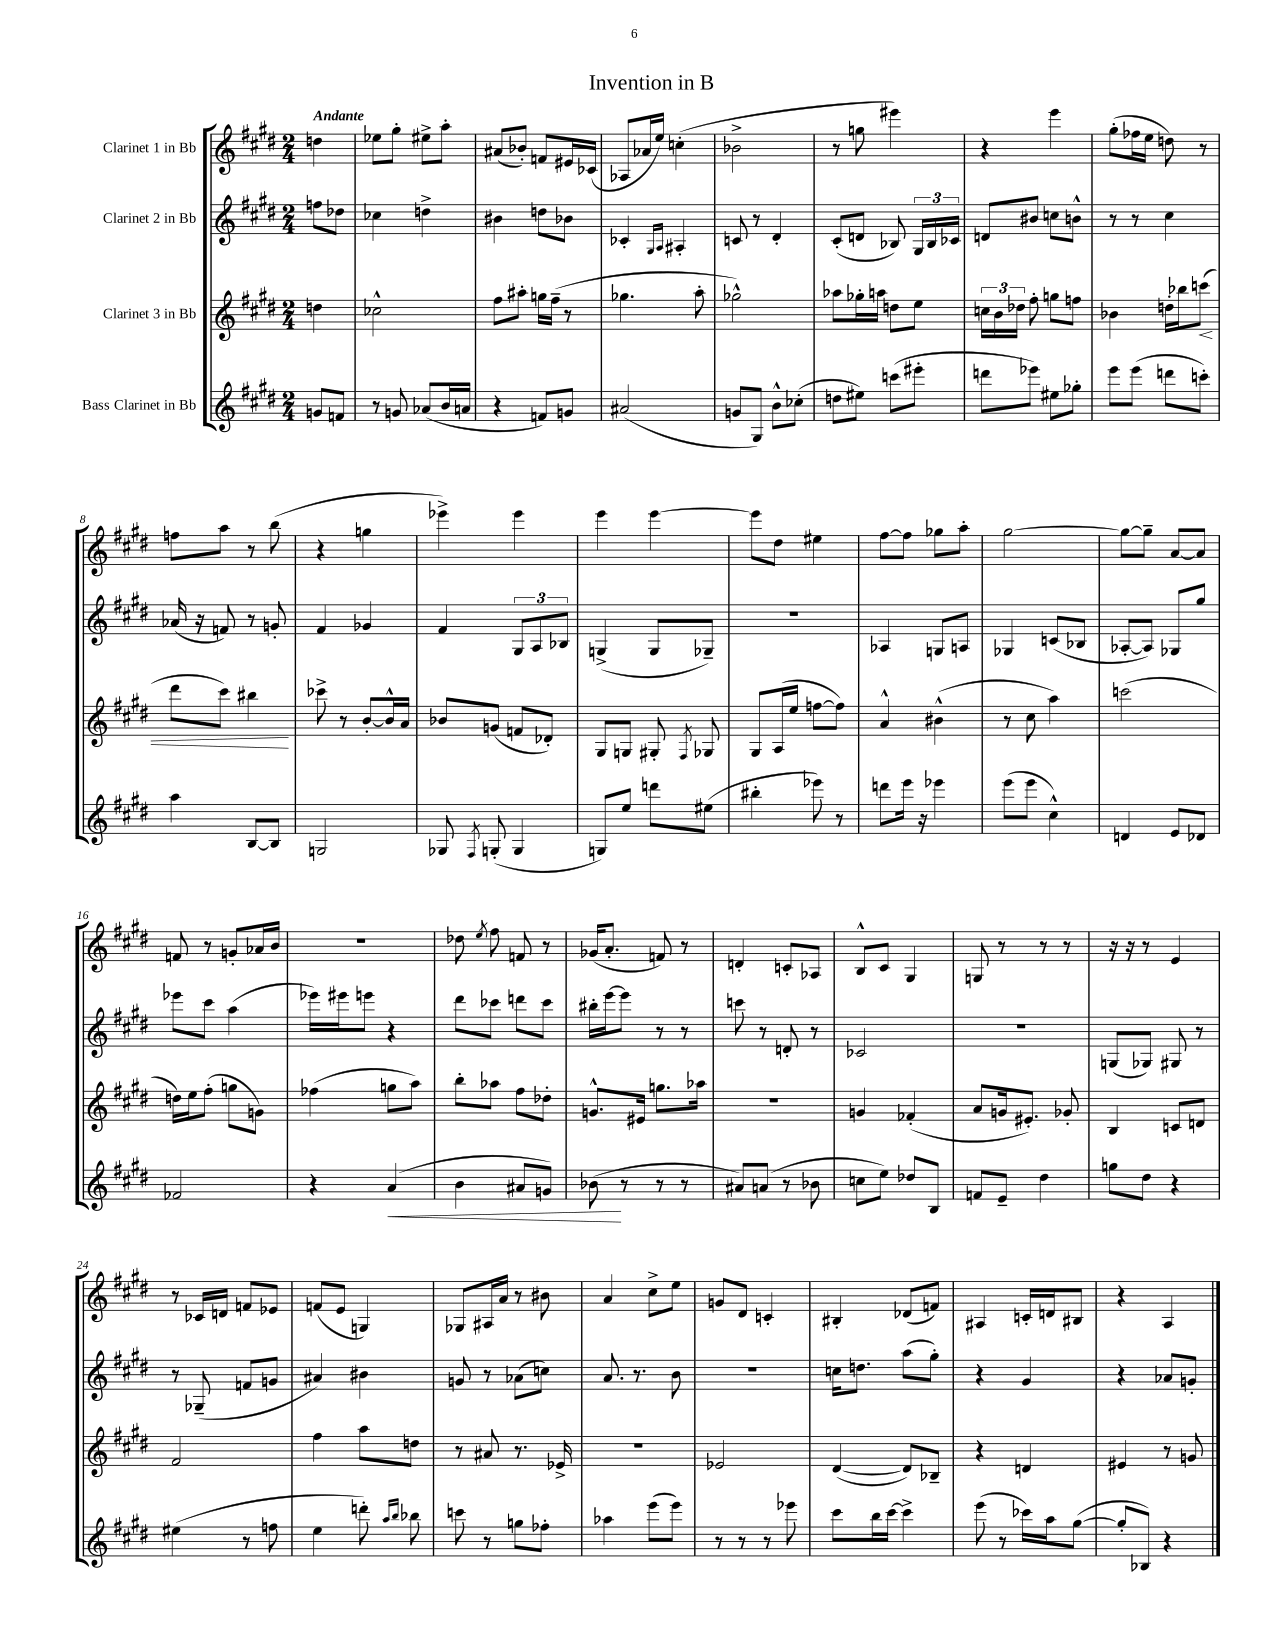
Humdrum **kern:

**kern	**dynam	**kern	**dynam	**kern	**kern
*part4	*part4	*part3	*part3	*part2	*part1
*staff4	*staff4	*staff3	*staff3	*staff2	*staff1
*I"Bass Clarinet in Bb	*	*I"Clarinet 3 in Bb	*	*I"Clarinet 2 in Bb	*I"Clarinet 1 in Bb
*clefG2	*	*clefG2	*	*clefG2	*clefG2
*k[f#c#g#d#]	*	*k[f#c#g#d#]	*	*k[f#c#g#d#]	*k[f#c#g#d#]
*M2/4	*	*M2/4	*	*M2/4	*M2/4
=	=	=	=	=	=
!	!	!	!	!	!LO:TX:a:B:t=Andante
8gn/L	.	4ddn\	.	8ffn\L	4ddn\
8fn/J	.	.	.	8dd-X\J	.
=1	=1	=1	=1	=1	=1
8r	.	2cc-X^^\	.	4cc-X\	8ee-X\L
8gn/	.	.	.	.	8gg#'\J
(8a-X/L	.	.	.	4ddn^\	8ee#X^\L
16b/L	.	.	.	.	8aa'\J
16an/JJ	.	.	.	.	.
=2	=2	=2	=2	=2	=2
4r	.	8ff#\L	.	4b#X\	(8a#X/L
.	.	8aa#X'\J	.	.	8b-X'/J)
8fn/L)	.	16ggn\LL	.	8ddn\L	8fn/L
.	.	(16ff#~\JJ	.	.	.
8gn/J	.	8r	.	8b-X\J	16e#X/L
.	.	.	.	.	(16c-X/JJ
=3	=3	=3	=3	=3	=3
(2a#X/	.	4.gg-X\	.	4c-X'/	8A-X/L
.	.	.	.	.	16a-X/L
.	.	.	.	.	16ee/JJ)
.	.	.	.	16qqG#/LL	.
.	.	.	.	16qqA/JJ	.
.	.	.	.	4A#X'/	(4ccn'\
.	.	8aa'\	.	.	.
=4	=4	=4	=4	=4	=4
8gn/L	.	2gg-X^^\)	.	8cn/	2b-X^\
8G#/J)	.	.	.	8r	.
8b^^\L	.	.	.	4d#'/	.
(8cc-X'\J	.	.	.	.	.
=5	=5	=5	=5	=5	=5
8ddn\L	.	8aa-X\L	.	(8c#'/L	8r
8ee#X\J)	.	16gg-X'\L	.	8dn/J	8ggn\
.	.	16aan\JJ	.	.	.
(8cccn\L	.	8ddn\L	.	8B-X/)	4eee#X\)
8eee#X'\J	.	8ee\J	.	24G#/LL	.
.	.	.	.	24B-/	.
.	.	.	.	24c-X/JJ	.
=6	=6	=6	=6	=6	=6
8dddn\L	.	24ccn\LL	.	8dn/L	4r
.	.	24b\	.	.	.
.	.	24dd-X\JJ	.	.	.
8eee-X\J)	.	8ff#'\	.	8b#X/J	.
8ee#X\L	.	8ggn\L	.	8ccn\L	4eee\
8gg-X'\J	.	8ffn\J	.	8bn^^\J	.
=7	=7	=7	=7	=7	=7
8eee\L	.	4b-X\	.	8r	(8gg#'\L
(8eee\J	.	.	.	8r	16ff-X\L
.	.	.	.	.	16ee\JJ
8dddn\L	.	16ddn'\LL	.	4cc#\	8ddn\)
.	.	16bb-X\J	.	.	.
!	!	!	!LO:HP:b	!	!
8cccn'\J)	.	(8cccn\J	<	.	8r
!!LO:LB:g=z
=8	=8	=8	=8	=8	=8
4aa\	.	8ddd#\L	.	(16a-X/	8ffn\L
.	.	.	.	16r	.
.	.	8ccc#\J)	.	8fn/)	8aa\J
[8B/L	.	4bb#X\	.	8r	8r
8B/J]	.	.	.	8gn'/	(8bb\
.	.	.	[	.	.
=9	=9	=9	=9	=9	=9
2Gn/	.	8ccc-X^\	.	4f#/	4r
.	.	8r	.	.	.
.	.	[8b'/L	.	4g-X/	4ggn\
.	.	16b^^/L]	.	.	.
.	.	16a/JJ	.	.	.
=10	=10	=10	=10	=10	=10
8G-X/	.	8b-X/L	.	4f#/	4eee-X^\)
8qF#/	.	.	.	.	.
(8Gn'/	.	(8gn/J	.	.	.
4G/	.	8fn/L	.	12G#/L	4eee-\
.	.	.	.	12A/	.
.	.	8d-X'/J)	.	.	.
.	.	.	.	12B-X/J	.
=11	=11	=11	=11	=11	=11
8Gn/L)	.	8G#/L	.	(4Gn^/	4eee\
8ee/J	.	8Gn/J	.	.	.
8dddn\L	.	8G#X'/	.	8G/L	[4eee\
.	.	8qF#/	.	.	.
(8ee#X\J	.	8G-X/	.	8G-X~/J)	.
=12	=12	=12	=12	=12	=12
4bb#X'\	.	8G#/L	.	2r	8eee\L]
.	.	(16A/L	.	.	8dd#\J
.	.	16ee/JJ	.	.	.
8eee-X\)	.	[8ffn\L	.	.	4ee#X\
8r	.	8ff\J])	.	.	.
=13	=13	=13	=13	=13	=13
8dddn\L	.	4a^^/	.	4A-X/	[8ff#\L
16eee\Jk	.	.	.	.	8ff#\J]
16r	.	.	.	.	.
4eee-X\	.	(4b#X^^\	.	8Gn/L	8gg-X\L
.	.	.	.	8An/J	8aa'\J
=14	=14	=14	=14	=14	=14
(8eee\L	.	8r	.	4G-X/	[2gg#\
8eee\J	.	8cc#\	.	.	.
4cc#^^\)	.	4aa\)	.	(8cn/L	.
.	.	.	.	8B-X/J	.
=15	=15	=15	=15	=15	=15
4dn/	.	(2cccn\	.	[8A-X'/L	8gg#\L_
.	.	.	.	8A-/J])	8gg#~\J]
8e/L	.	.	.	8G-X/L	[8a/L
8d-X/J	.	.	.	8gg#/J	8a/J]
!!LO:LB:g=z
=16	=16	=16	=16	=16	=16
2f-X/	.	16ddn\LL)	.	8eee-X\L	8fn/
.	.	16ee\J	.	.	.
.	.	(8ff#'\J	.	8ccc#\J	8r
.	.	8ggn\L	.	(4aa\	8gn'/L
.	.	8gn\J)	.	.	16a-X/L
.	.	.	.	.	16b/JJ
=17	=17	=17	=17	=17	=17
4r	.	(4ff-X\	.	16eee-X\LL)	2r
.	.	.	.	16eee#X\J	.
.	.	.	.	8eeen\J	.
!	!LO:HP:b	!	!	!	!
(4a/	<	8ggn\L	.	4r	.
.	.	8aa\J)	.	.	.
=18	=18	=18	=18	=18	=18
4b\	.	8bb'\L	.	8ddd#\L	8dd-X\
.	.	.	.	.	8qee/
.	.	8aa-X\J	.	8ccc-X\J	8ff#\
8a#X/L	.	8ff#\L	.	8dddn\L	8fn/
8gn/J)	.	8dd-X'\J	.	8ccc-\J	8r
=19	=19	=19	=19	=19	=19
(8b-X\	.	8.gn^^/L	.	16bb#X'\LL	(16g-X/KL
.	.	.	.	[16eee\J	8.a'/J
8r	[	.	.	8eee\J]	.
.	.	16e#X/Jk	.	.	.
8r	.	8.ggn\L	.	8r	8fn/)
8r	.	.	.	8r	8r
.	.	16aa-X\Jk	.	.	.
=20	=20	=20	=20	=20	=20
8a#X/L)	.	2r	.	8cccn\	4dn'/
(8an/J	.	.	.	8r	.
8r	.	.	.	8dn'/	8cn'/L
8b-X\	.	.	.	8r	8A-X/J
=21	=21	=21	=21	=21	=21
8ccn\L	.	4gn/	.	2c-X/	8B^^/L
8ee\J)	.	.	.	.	8c#/J
8dd-X/L	.	(4f-X'/	.	.	4G#/
8B/J	.	.	.	.	.
=22	=22	=22	=22	=22	=22
8fn/L	.	8a/L	.	2r	8Gn/
8e~/J	.	16gn/k	.	.	8r
.	.	8.e#X'/J)	.	.	.
4dd#\	.	.	.	.	8r
.	.	8g-X'/	.	.	8r
=23	=23	=23	=23	=23	=23
8ggn\L	.	4B/	.	(8Gn/L	16r
.	.	.	.	.	16r
8dd#\J	.	.	.	8G-X/J)	8r
4r	.	8cn/L	.	8G#X/	4e/
.	.	8dn/J	.	8r	.
!!LO:LB:g=z
=24	=24	=24	=24	=24	=24
(4ee#X\	.	2f#/	.	8r	8r
.	.	.	.	(8G-X~/	16c-X/LL
.	.	.	.	.	16dn/JJ
8r	.	.	.	8fn/L	8fn/L
8ffn\	.	.	.	8gn/J	8e-X/J
=25	=25	=25	=25	=25	=25
4ee\	.	4ff#\	.	4a#X/)	(8fn/L
.	.	.	.	.	8e/J
8dddn'\)	.	8aa\L	.	4b#X\	4Gn/)
16qqaa/LL	.	.	.	.	.
16qqbb/JJ	.	.	.	.	.
8bb-X\	.	8ddn\J	.	.	.
=26	=26	=26	=26	=26	=26
8cccn\	.	8r	.	8gn/	8G-X/L
8r	.	8a#X/	.	8r	16A#X/L
.	.	.	.	.	16a/JJ
8ggn\L	.	8.r	.	(8a-X\L	8r
8ff-X'\J	.	.	.	8ccn\J)	8b#X\
.	.	16e-X^/	.	.	.
=27	=27	=27	=27	=27	=27
4aa-X\	.	2r	.	8.a/	4a/
.	.	.	.	8.r	.
(8eee\L	.	.	.	.	8cc#^\L
8eee\J)	.	.	.	8b\	8ee\J
=28	=28	=28	=28	=28	=28
8r	.	2e-X/	.	2r	8gn/L
8r	.	.	.	.	8d#/J
8r	.	.	.	.	4cn'/
8eee-X\	.	.	.	.	.
=29	=29	=29	=29	=29	=29
8ccc#\L	.	([4d#/	.	16ccn\KL	4B#X'/
.	.	.	.	8.ddn\J	.
16bb\L	.	.	.	.	.
[16ccc#\JJ	.	.	.	.	.
4ccc#^\]	.	8d#/L])	.	(8aa\L	(8d-X/L
.	.	8B-X~/J	.	8gg#'\J)	8fn/J)
=30	=30	=30	=30	=30	=30
(8eee\	.	4r	.	4r	4A#X/
8r	.	.	.	.	.
16ccc-X\LL)	.	4dn/	.	4g#/	16cn'/LL
16aa\J	.	.	.	.	16dn/J
([8gg#\J	.	.	.	.	8B#X/J
=31	=31	=31	=31	=31	=31
8gg#'/L]	.	4e#X/	.	4r	4r
8B-X/J)	.	.	.	.	.
4r	.	8r	.	8a-X/L	4A/
.	.	8gn/	.	8gn'/J	.
==	==	==	==	==	==
*-	*-	*-	*-	*-	*-
